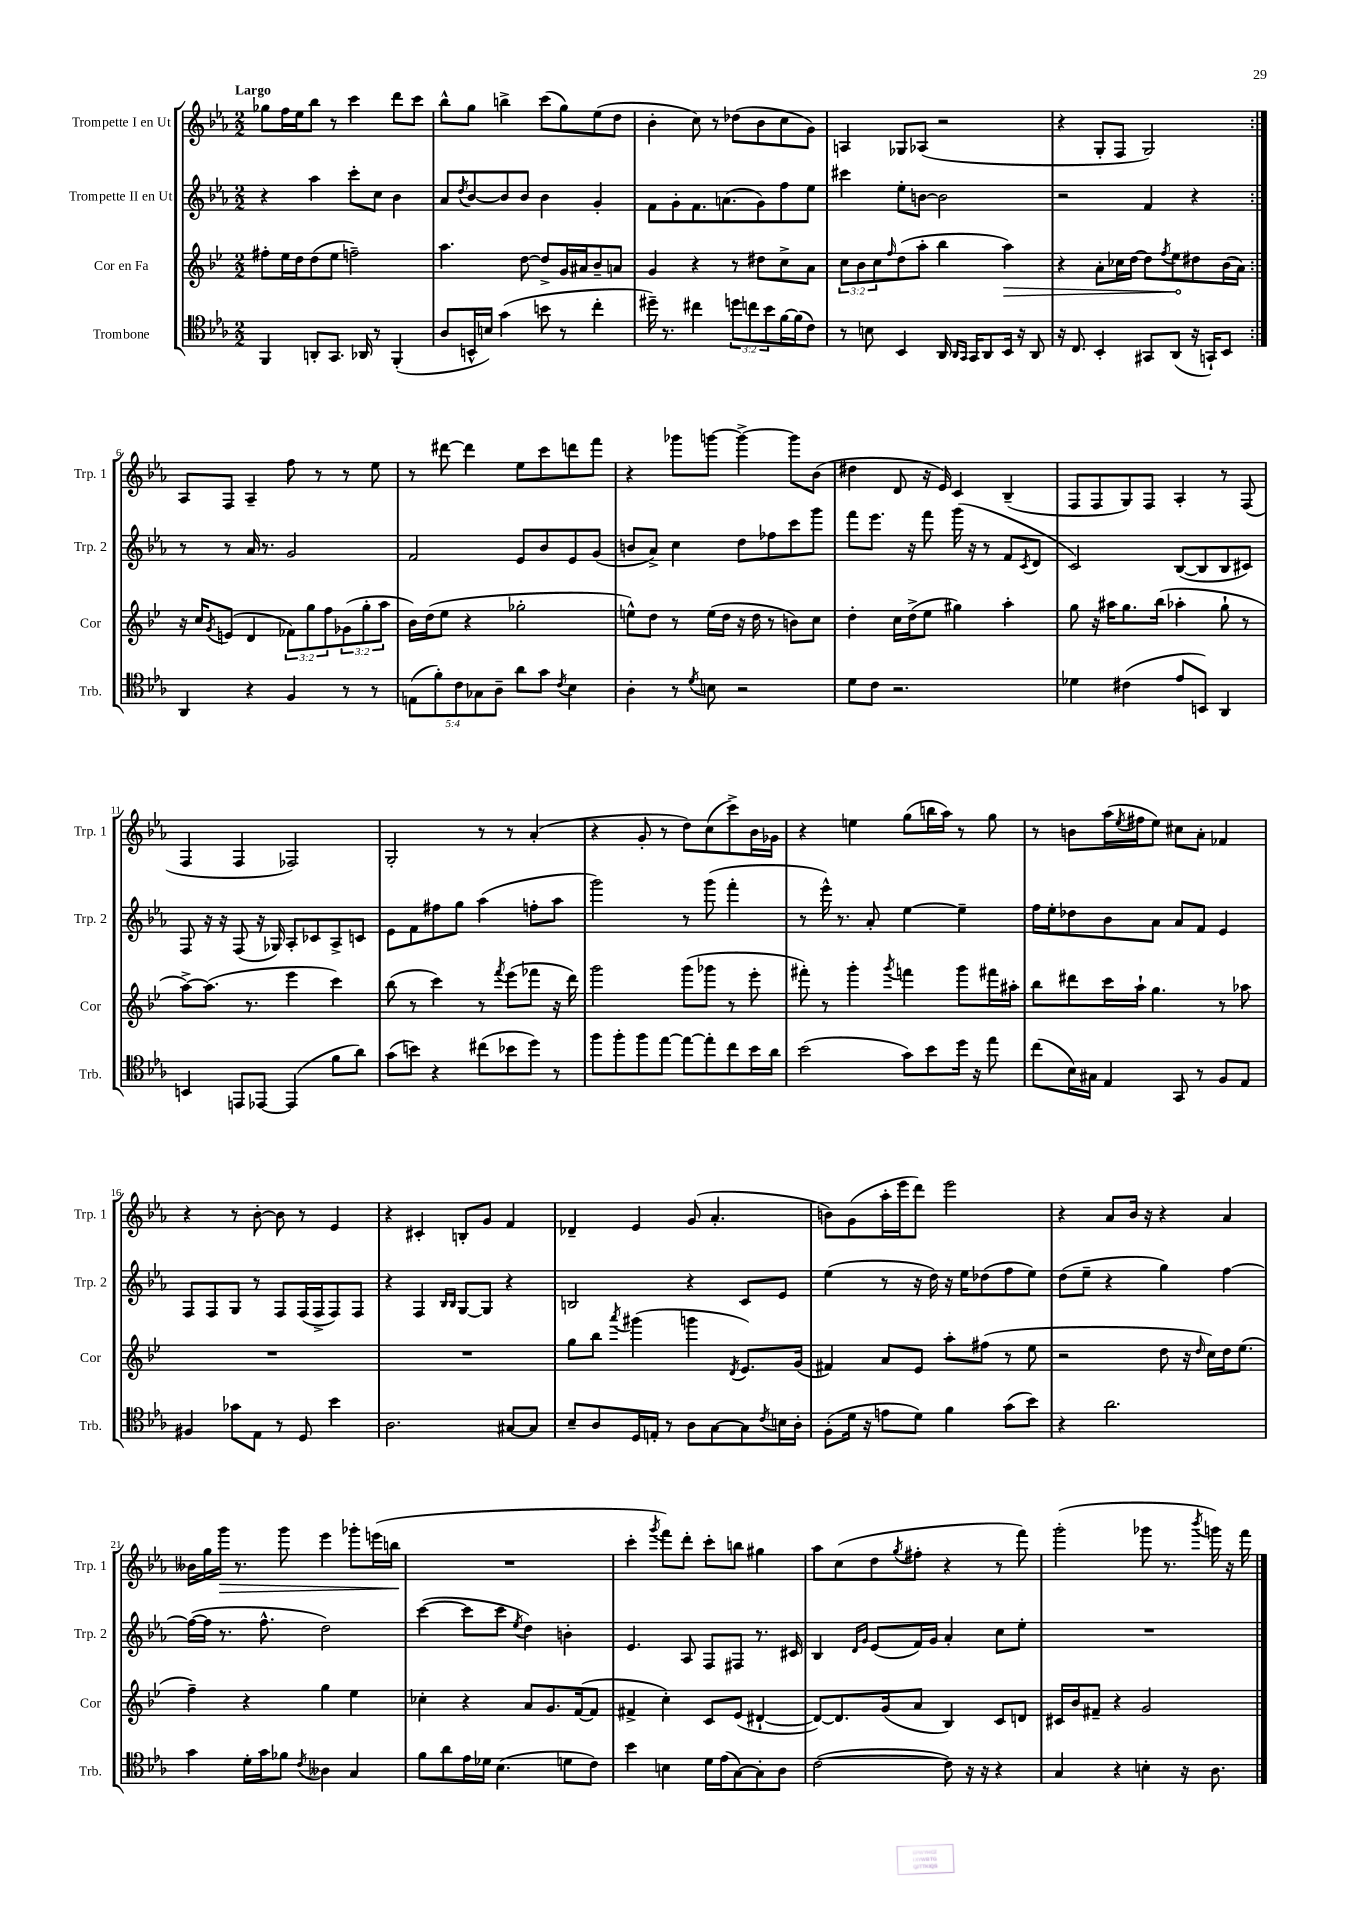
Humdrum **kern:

**kern	**kern	**dynam	**kern	**kern	**dynam
*part4	*part3	*part3	*part2	*part1	*part1
*staff4	*staff3	*staff3	*staff2	*staff1	*staff1
*I"Trombone	*I"Cor en Fa	*	*I"Trompette II en Ut	*I"Trompette I en Ut	*
*I'Trb.	*I'Cor	*	*I'Trp. 2	*I'Trp. 1	*
*clefC4	*clefG2	*	*clefG2	*clefG2	*
*k[b-e-a-]	*k[b-e-]	*	*k[b-e-a-]	*k[b-e-a-]	*
*M2/2	*M2/2	*	*M2/2	*M2/2	*
=1	=1	=1	=1	=1	=1
!	!	!	!	!LO:TX:a:B:t=Largo	!
4FF/	8ff#X'\L	.	4r	8gg-X\L	.
.	16ee-\L	.	.	16ff\L	.
.	16dd\J	.	.	16ee-\J	.
8AAn'/L	(8dd\	.	4aa-\	8bb-\J	.
8.GG/J	8ee-\J	.	.	8r	.
.	2ffn~\)	.	8ccc'\L	4ccc\	.
16AA-X/	.	.	.	.	.
8r	.	.	8cc\J	.	.
(4FF'/	.	.	4b-\	8ddd\L	.
.	.	.	.	8ccc\J	.
=2	=2	=2	=2	=2	=2
8A-/L	4.aa\	.	8a-/L	8bb-^^\L	.
.	.	.	8qdd/	.	.
16BBn^^/L	.	.	[8b-/	8gg\J	.
16Bn/JJ)	.	.	.	.	.
(4g\	.	.	8b-/]	4bbn^\	.
.	[8dd\	.	8b-/J	.	.
8bn\	8dd^/L]	.	4b-\	(8ccc\L	.
8r	16g/L	.	.	8gg\)	.
.	16a#X/J	.	.	.	.
4cc'\	8b-~/	.	4g'/	(8ee-\	.
.	8an/J	.	.	8dd\J	.
=3	=3	=3	=3	=3	=3
16dd#X~\)	4g/	.	8f\L	4b-'\	.
8.r	.	.	.	.	.
.	.	.	8g'\	.	.
4cc#X\	4r	.	8.f\	8cc\)	.
.	.	.	.	8r	.
.	.	.	(8.an\	.	.
12ddn\L	8r	.	.	(8dd-X\L	.
12ccn\	.	.	.	.	.
.	8dd#X\L	.	8g\)	8b-\	.
12b-\	.	.	.	.	.
[16f\L	8cc^\	.	8ff\	8cc\	.
(16f\J]	.	.	.	.	.
8c\J)	8a\J	.	8ee-\J	8g\J)	.
=4	=4	=4	=4	=4	=4
8r	12cc\L	.	4ccc#X\	4An/	.
.	12b-\	.	.	.	.
8Bn\	.	.	.	.	.
.	12cc\	.	.	.	.
.	16qqff/	.	.	.	.
4BB-/	(8dd\	.	8ee-'\L	8G-X/L	.
.	8aa'\J	.	[8bn\J	(8A-X/J	.
16AA-/	4bb-\	.	2b\]	2r	.
16qqAA-/LL	.	.	.	.	.
16qqGG/JJ	.	.	.	.	.
16GG/KL	.	.	.	.	.
8AA-/	.	.	.	.	.
!	!	!LO:HP:b	!	!	!
16BB-/Jk	4aa\)	>	.	.	.
16r	.	.	.	.	.
8AA-/	.	.	.	.	.
=5	=5	=5	=5	=5	=5
16r	4r	.	2r	4r	.
8.C/	.	.	.	.	.
4BB-'/	8a'\L	.	.	8G'/L	.
.	16cc-X\L	.	.	8F/J	.
.	[16dd\JJ	.	.	.	.
8GG#X/L	8dd\L]	.	4f/	2G/)	.
.	8qff/	.	.	.	.
(8AA-/J	8ee-\	.	.	.	.
16r	8dd#X\	]	4r	.	.
16GGn`/KL)	.	.	.	.	.
8BB-/J	(16b-\L	.	.	.	.
.	16a\JJ)	.	.	.	.
!!LO:LB:g=z
=6:|!	=6:|!	=6:|!	=6:|!	=6:|!	=6:|!
4AA-/	16r	.	8r	8A-/L	.
.	16cc/KL	.	.	.	.
.	8qg/	.	.	.	.
.	(8en/J	.	8r	8F/J	.
4r	4d/	.	16a-/	4A-~/	.
.	.	.	8.r	.	.
4F/	12f-X\L)	.	2g/	8ff\	.
.	12gg\	.	.	.	.
.	.	.	.	8r	.
.	12ff\	.	.	.	.
8r	(12g-X\	.	.	8r	.
.	12gg'\	.	.	.	.
8r	.	.	.	8ee-\	.
.	12aa\J	.	.	.	.
=7	=7	=7	=7	=7	=7
(10En\L	16b-\LL)	.	2f/	8r	.
.	(16dd\J	.	.	.	.
10f'\)	.	.	.	.	.
.	8ee-\J	.	.	[8ddd#X\	.
10c\	.	.	.	.	.
.	4r	.	.	4ddd#\]	.
10G-X\	.	.	.	.	.
10A-~\J	.	.	.	.	.
8a-\L	2gg-X'\	.	8e-/L	8ee-\L	.
8g\J	.	.	8b-/	8ccc\	.
8qc/	.	.	.	.	.
4B-\	.	.	8e-/	8dddn\	.
.	.	.	(8g/J	8fff\J	.
=8	=8	=8	=8	=8	=8
4A-'\	8een^^\L)	.	8bn/L	4r	.
.	8dd\J	.	8a-^/J)	.	.
8r	8r	.	4cc\	8ggg-X\L	.
8qd/	.	.	.	.	.
8Bn\	(16ee\LL	.	.	[8gggn\J	.
.	16dd\JJ	.	.	.	.
2r	16r	.	8dd\L	4ggg^\_	.
.	16dd\	.	.	.	.
.	8r	.	8ff-X\	.	.
.	8bn\L)	.	8ccc\	8ggg\L]	.
.	8cc\J	.	8ggg\J	(8b-\J	.
=9	=9	=9	=9	=9	=9
8d\L	4dd'\	.	8fff\L	4dd#X\	.
8c\J	.	.	8.eee-\J	.	.
2.r	16cc\LL	.	.	8d/	.
.	(16dd^\J	.	16r	.	.
.	8ee-\J	.	8fff\	16r	.
.	.	.	.	16e-/)	.
.	4gg#X\)	.	(16ggg\	4c/	.
.	.	.	16r	.	.
.	.	.	8r	.	.
.	4aa'\	.	8f/L	(4B-~/	.
.	.	.	8qc/	.	.
.	.	.	8d/J	.	.
=10	=10	=10	=10	=10	=10
4d-X\	8gg\	.	2c/)	8F/L	.
.	16r	.	.	8F/	.
.	16aa#X\KL	.	.	.	.
(4c#X\	8.gg\	.	.	8G/)	.
.	.	.	.	8F/J	.
.	(16bb-\Jk	.	.	.	.
8e-/L	4aa-X'\	.	([8B-/L	4A-'/	.
8BBn/J)	.	.	8B-/]	.	.
4AA-/	8gg`\	.	8B-/	8r	.
.	8r	.	8c#X/J)	(8F/	.
!!LO:LB:g=z
=11	=11	=11	=11	=11	=11
4BBn/	[8aa^\L)	.	8F/	4F/	.
.	(8.aa\J]	.	16r	.	.
.	.	.	16r	.	.
8EEn/L	.	.	(8F/	4F/	.
.	8.r	.	.	.	.
[8EE-X/J	.	.	16r	.	.
.	.	.	16G-X/)	.	.
(4EE-/]	4eee-\	.	8A-'/L	2F-X/)	.
.	.	.	8c-X/	.	.
8f\L	4ccc\)	.	8A-^/	.	.
8a-\J)	.	.	8cn/J	.	.
=12	=12	=12	=12	=12	=12
(8g\L	(8bb-\	.	8e-\L	2G'/	.
8bn\J)	8r	.	8f\	.	.
4r	4ccc\)	.	8ff#X\	.	.
.	.	.	8gg\J	.	.
(8cc#X\L	8r	.	(4aa-\	8r	.
.	8qfff/	.	.	.	.
8b-X\	(8eee-\L	.	.	8r	.
8dd\J)	8fff-X\J	.	8ffn'\L	(4a-'/	.
8r	16r	.	8aa-\J	.	.
.	16ddd\)	.	.	.	.
=13	=13	=13	=13	=13	=13
8ff\L	2ggg\	.	2ggg\)	4r	.
8ff'\	.	.	.	.	.
8ff\	.	.	.	8g'/	.
[8ee-\J	.	.	.	8r	.
8ee-\L_	(8ggg\L	.	8r	8dd\L)	.
8ee-'\]	8ggg-X\J	.	(8ggg\	(8cc\	.
8cc\	8r	.	4fff'\	8ccc^\)	.
16b-\L	8eee-'\	.	.	16b-\L	.
16a-\JJ	.	.	.	16g-X\JJ	.
=14	=14	=14	=14	=14	=14
(2b-\	8fff#X'\)	.	8r	4r	.
.	8r	.	16eee-^^\)	.	.
.	.	.	8.r	.	.
.	4ggg'\	.	.	4een\	.
.	.	.	8a-'/	.	.
.	8qggg/	.	.	.	.
8g\L)	4fffn\	.	[4ee-\	(8gg\L	.
8b-\	.	.	.	16bbn\L	.
.	.	.	.	16aa-\JJ)	.
16dd\Jk	8ggg\L	.	4ee-~\]	8r	.
16r	.	.	.	.	.
8ee-\	16fff#X\L	.	.	8gg\	.
.	16aa#X'\JJ	.	.	.	.
=15	=15	=15	=15	=15	=15
(8cc\L	8bb-\L	.	16ff\LL	8r	.
.	.	.	16ee-'\J	.	.
16B-\L)	8ddd#X\	.	8dd-X\	8bn\L	.
16G#X\JJ	.	.	.	.	.
4E-/	16ccc\L	.	8b-\	(16aa-\L	.
.	.	.	.	8qee-/	.
.	16aa`\JJ	.	.	16ff#X\J	.
.	4.gg\	.	8a-\J	8ee-\J)	.
8GG/	.	.	8a-/L	8cc#X\L	.
8r	.	.	8f/J	8a-'\J	.
8F/L	8r	.	4e-/	4f-X/	.
8E-/J	8aa-X\	.	.	.	.
!!LO:LB:g=z
=16	=16	=16	=16	=16	=16
4F#X/	1r	.	8F/L	4r	.
.	.	.	8F/	.	.
8g-X\L	.	.	8G/J	8r	.
8E-\J	.	.	8r	[8b-'\	.
8r	.	.	8F/L	8b-\]	.
8D/	.	.	(16F/L	8r	.
.	.	.	16F^/J	.	.
4b-\	.	.	8F/)	4e-/	.
.	.	.	8F/J	.	.
=17	=17	=17	=17	=17	=17
2.A-\	1r	.	4r	4r	.
.	.	.	4F/	4c#X'/	.
.	.	.	16qqB-/LL	.	.
.	.	.	16qqB-/JJ	.	.
.	.	.	[8G/L	8Bn'/L	.
.	.	.	8G/J]	8g/J	.
[8G#X/L	.	.	4r	4f/	.
8G#/J]	.	.	.	.	.
=18	=18	=18	=18	=18	=18
8B-~/L	8gg\L	.	2Bn/	4d-X~/	.
8A-/	8bb-\J	.	.	.	.
.	8qaaa/	.	.	.	.
16D/L	(4ggg#X\	.	.	4e-/	.
16En'/JJ	.	.	.	.	.
8r	.	.	.	.	.
8A-\L	4gggn\	.	4r	(8g/	.
[8G\	.	.	.	4.a-'/	.
.	8qd/	.	.	.	.
8G\]	8.e-/L)	.	8c/L	.	.
8qc/	.	.	.	.	.
16Bn\L	.	.	8e-/J	.	.
16A-'\JJ	(16g/Jk	.	.	.	.
=19	=19	=19	=19	=19	=19
(8F'\L	4f#X/)	.	(4ee-\	8bn\L)	.
16d\Jk	.	.	.	(8g\	.
16r	.	.	.	.	.
8en\L	8a/L	.	8r	16aa-'\L	.
.	.	.	.	16eee-\J	.
8d\J)	8e-/J	.	16r	8ddd\J)	.
.	.	.	16dd\)	.	.
4f\	8aa'\L	.	16r	2eee-\	.
.	.	.	16ee-\KL	.	.
.	(8ff#X\J	.	(8dd-X\	.	.
(8g\L	8r	.	8ff\	.	.
8b-\J)	8ee-\	.	8ee-\J)	.	.
=20	=20	=20	=20	=20	=20
4r	2r	.	(8dd\L	4r	.
.	.	.	8ee-~\J	.	.
2.a-\	.	.	4r	8a-/L	.
.	.	.	.	16b-/Jk	.
.	.	.	.	16r	.
.	8dd\	.	4gg\)	4r	.
.	16r	.	.	.	.
.	16qqdd/	.	.	.	.
.	16cc\LL)	.	.	.	.
.	16dd\J	.	[4ff\	4a-/	.
.	(8.ee-\J	.	.	.	.
!!LO:LB:g=z
=21	=21	=21	=21	=21	=21
4g\	4ff~\)	.	(16ff\LL_	16b--X\LL	.
.	.	.	16ff\JJ]	16gg\	.
!	!	!	!	!	!LO:HP:b
.	.	.	8.r	16ggg\JJ	>
.	.	.	.	8.r	.
16d'\LL	4r	.	.	.	.
16g\J	.	.	8.ff^^\	.	.
8f-X\J	.	.	.	8ggg\	.
8qc/	.	.	.	.	.
4A--X\	4gg\	.	2dd\)	4eee-\	.
4G/	4ee-\	.	.	8ggg-X'\L	.
.	.	.	.	(16eeen\L	.
.	.	.	.	16bbn\JJ	.
.	.	.	.	.	]
=22	=22	=22	=22	=22	=22
8f\L	4cc-X'\	.	([4ccc\	1r	.
8a-\	.	.	.	.	.
16e-\L	4r	.	8ccc\L]	.	.
16d-X\JJ	.	.	.	.	.
(4.B-\	.	.	8ccc\J	.	.
.	.	.	8qee-/	.	.
.	8a/L	.	4dd\)	.	.
.	8.g/	.	.	.	.
8dn\L	.	.	4bn'\	.	.
.	([16f/k	.	.	.	.
8c\J)	8f/J]	.	.	.	.
=23	=23	=23	=23	=23	=23
4b-\	4f#X^/	.	4.e-/	4ccc'\	.
.	.	.	.	8qggg/	.
4Bn\	4cc'\)	.	.	8fff\L)	.
.	.	.	8A-/	8ddd'\J	.
16d\LL	8c/L	.	8F/L	8ccc'\L	.
(16e-\J	.	.	.	.	.
[8G\)	(8e-/J	.	8F#X/J	8bbn\J	.
8G'\]	[4d#X`/	.	8.r	4gg#X\	.
8A-\J	.	.	.	.	.
.	.	.	16c#X/	.	.
=24	=24	=24	=24	=24	=24
([2c\	8d#/L_)	.	4B-/	8aa-\L	.
.	8.d#/]	.	.	(8cc\	.
.	.	.	16qqd/LL	.	.
.	.	.	16qqg/JJ	.	.
.	.	.	(8e-/L	8dd\	.
.	(16g/k	.	.	.	.
.	.	.	.	8qgg/	.
.	8a/J	.	16f/L)	8ff#X'\J	.
.	.	.	16g/JJ	.	.
8c\])	4B-/)	.	4a-'/	4r	.
16r	.	.	.	.	.
16r	.	.	.	.	.
4r	8c/L	.	8cc\L	8r	.
.	8dn/J	.	8ee-'\J	8fff\)	.
=25	=25	=25	=25	=25	=25
4G/	16c#X/LL	.	1r	(2ggg'\	.
.	16b-/J	.	.	.	.
.	8f#X~/J	.	.	.	.
4r	4r	.	.	.	.
4Bn'\	2g/	.	.	8ggg-X\	.
.	.	.	.	8.r	.
16r	.	.	.	.	.
.	.	.	.	8qbbb-/	.
8.A-\	.	.	.	16gggn\)	.
.	.	.	.	16r	.
.	.	.	.	16fff\	.
==	==	==	==	==	==
*-	*-	*-	*-	*-	*-
